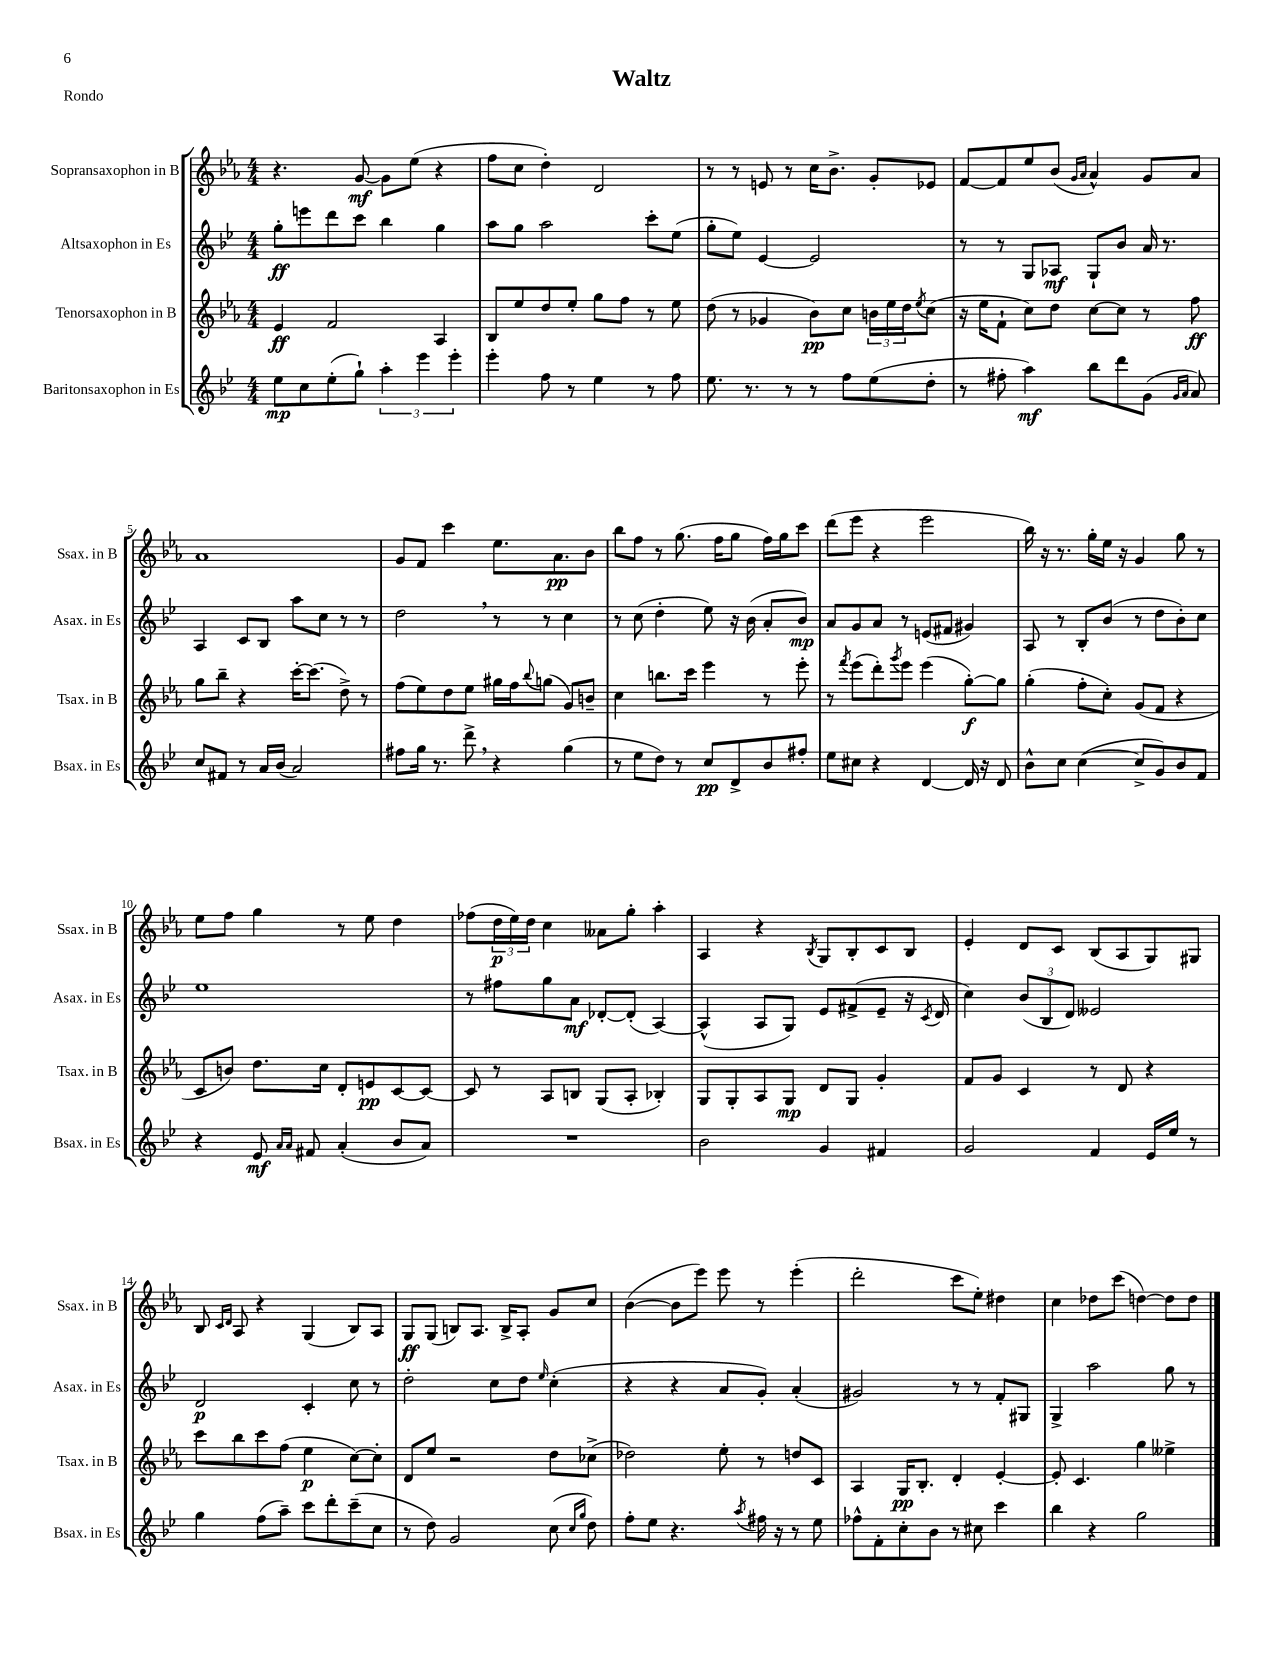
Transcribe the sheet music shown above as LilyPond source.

\header { title = "Waltz" piece = "Rondo" }
<<
\new StaffGroup <<
\new Staff = "s0" \with { instrumentName = "Sopransaxophon in B" shortInstrumentName = "Ssax. in B" } {
    \clef treble \key ees \major \numericTimeSignature \time 4/4
    r4. g'8~\mf g'8 ees''8( r4 |
    f''8 c''8 d''4-.) d'2 |
    r8 r8 e'8 r8 c''16 bes'8.-> g'8-. ees'8 |
    f'8~ f'8 ees''8 bes'8( \grace { g'16 aes'16 } aes'4-^) g'8 aes'8 |
    aes'1 |
    g'8 f'8 c'''4 ees''8. aes'8.\pp bes'8 |
    bes''8 f''8 r8 g''8.( f''16 g''8 f''16) g''16 c'''8 |
    d'''8( ees'''8 r4 ees'''2 |
    bes''16) r16 r8. g''16-. ees''16 r16 g'4 g''8 r8 |
    ees''8 f''8 g''4 r8 ees''8 d''4 |
    fes''8( \tuplet 3/2 { d''16\p ees''16) d''16 } c''4 aeses'8 g''8-. aes''4-. |
    aes4 r4 \acciaccatura { bes8 } g8 bes8-. c'8 bes8 |
    ees'4-. d'8 c'8 bes8( aes8 g8) gis8 |
    bes8 \grace { c'16 d'16 } aes8 r4 g4( bes8) aes8 |
    g8\ff g8( b8) aes8. b16-> aes8-. g'8 c''8 |
    bes'4~( bes'8 ees'''8) ees'''8 r8 ees'''4-.( |
    d'''2-. c'''8 ees''8-.) dis''4 |
    c''4 des''8 c'''8( d''4~) d''8 d''8 \bar "|." |
}
\new Staff = "s1" \with { instrumentName = "Altsaxophon in Es" shortInstrumentName = "Asax. in Es" } {
    \clef treble \key bes \major \numericTimeSignature \time 4/4
    g''8-.\ff e'''8 d'''8 c'''8 bes''4 g''4 |
    a''8 g''8 a''2 c'''8-. ees''8( |
    g''8-. ees''8) ees'4~ ees'2 |
    r8 r8 g8 aes8\mf g8-! bes'8 a'16 r8. |
    a4 c'8 bes8 a''8 c''8 r8 r8 |
    d''2 \breathe r8 r8 c''4 |
    r8 c''8( d''4-. ees''8) r16 bes'16( a'8-. bes'8\mp) |
    a'8 g'8 a'8 r8 e'8( fis'8 gis'4) |
    a8 r8 bes8-. bes'8( r8 d''8 bes'8-.) c''8 |
    ees''1 |
    r8 fis''8 g''8 a'8\mf des'8~-. des'8-.( a4~) |
    a4-^( a8 g8) ees'8 fis'8->( ees'8-- r16 \acciaccatura { c'8 } d'16 |
    c''4) \tuplet 3/2 { bes'8( bes8 d'8) } eeses'2 |
    d'2\p c'4-. c''8 r8 |
    d''2-. c''8 d''8 \grace { ees''16 } c''4-.( |
    r4 r4 a'8 g'8-.) a'4-.( |
    gis'2) r8 r8 f'8-. gis8 |
    g4-> a''2 g''8 r8 \bar "|." |
}
\new Staff = "s2" \with { instrumentName = "Tenorsaxophon in B" shortInstrumentName = "Tsax. in B" } {
    \clef treble \key ees \major \numericTimeSignature \time 4/4
    ees'4\ff f'2 aes4 |
    bes8 ees''8 d''8 ees''8-. g''8 f''8 r8 ees''8 |
    d''8( r8 ges'4 bes'8\pp) c''8 \tuplet 3/2 { b'16 ees''16 d''16 } \acciaccatura { ees''8 } c''8( |
    r16 ees''16 f'8-! c''8) d''8 c''8~ c''8 r8 f''8\ff |
    g''8 bes''8-- r4 c'''16~-. c'''8.( d''8->) r8 |
    f''8( ees''8) d''8 ees''8 gis''16 f''16 \appoggiatura { bes''8 } g''8( g'8) b'8-- |
    c''4 b''8. c'''16 ees'''4 r8 ees'''8-. |
    r8 \acciaccatura { f'''8 } ees'''8( d'''8-.) \acciaccatura { g'''8 } ees'''8 ees'''4( g''8~-.\f) g''8 |
    g''4-.( f''8-. c''8-.) g'8( f'8 r4 |
    c'8 b'8) d''8. c''16 d'8-. e'8\pp c'8~ c'8~ |
    c'8 r8 aes8 b8 g8( aes8-. bes4-.) |
    g8 g8-. aes8 g8\mp d'8 g8 g'4-. |
    f'8 g'8 c'4 r8 d'8 r4 |
    c'''8 bes''8 c'''8 f''8( ees''4\p c''8~) c''8-. |
    d'8 ees''8 r2 d''8 ces''8->( |
    des''2) ees''8-. r8 d''8 c'8 |
    aes4 g16\pp bes8.-. d'4-. ees'4~-. |
    ees'8-. c'4. g''4 eeses''4-> \bar "|." |
}
\new Staff = "s3" \with { instrumentName = "Baritonsaxophon in Es" shortInstrumentName = "Bsax. in Es" } {
    \clef treble \key bes \major \numericTimeSignature \time 4/4
    ees''8\mp c''8 ees''8-.( g''8-!) \tuplet 3/2 { a''4-. ees'''4 ees'''4-. } |
    ees'''4-. f''8 r8 ees''4 r8 f''8 |
    ees''8. r8. r8 r8 f''8 ees''8( d''8-. |
    r8 fis''8-. a''4\mf) bes''8 d'''8 g'8( \grace { g'16 a'16 } a'8) |
    c''8 fis'8 r8 a'16 bes'16( a'2) |
    fis''8 g''16 r8. d'''8-> \breathe r4 g''4( |
    r8 ees''8 d''8) r8 c''8\pp d'8-> bes'8 fis''8-. |
    ees''8 cis''8 r4 d'4~ d'16 r16 d'8 |
    bes'8-^ c''8 c''4~( c''8-> g'8) bes'8 f'8 |
    r4 ees'8\mf \grace { a'16 a'16 } fis'8 a'4-.( bes'8 a'8) |
    R1 |
    bes'2 g'4 fis'4 |
    g'2 f'4 ees'16 ees''16 r8 |
    g''4 f''8( a''8--) c'''8 d'''8-. c'''8--( c''8 |
    r8 d''8) g'2 c''8( \grace { c''16 g''16 } d''8) |
    f''8-. ees''8 r4. \acciaccatura { a''8 } fis''16 r16 r8 ees''8 |
    fes''8-^ f'8-. c''8-. bes'8 r8 cis''8 c'''4 |
    bes''4 r4 g''2 \bar "|." |
}
>>
>>
